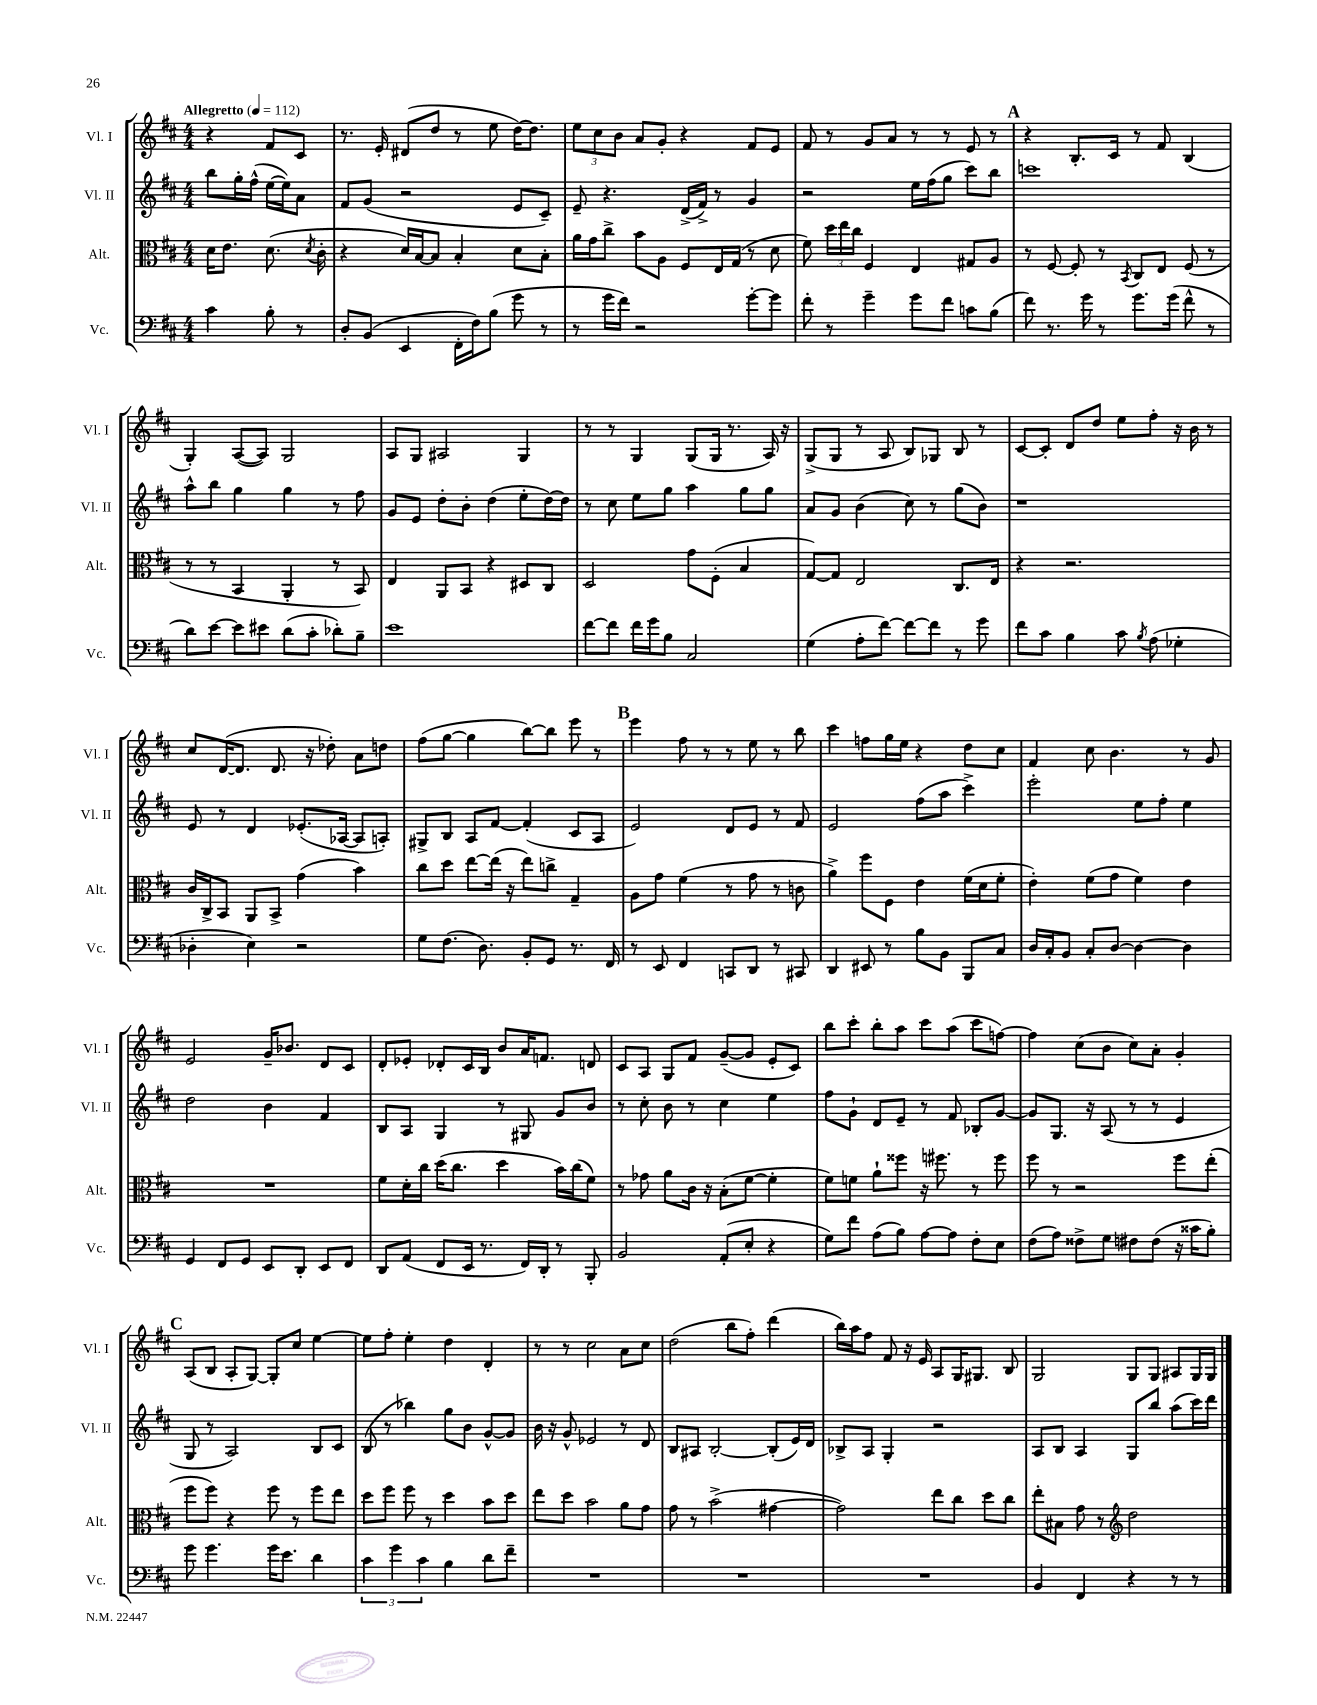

**kern	**kern	**kern	**kern
*part4	*part3	*part2	*part1
*staff4	*staff3	*staff2	*staff1
*I"Vc.	*I"Alt.	*I"Vl. II	*I"Vl. I
*I'Vc.	*I'Alt.	*I'Vl. II	*I'Vl. I
*clefF4	*clefC3	*clefG2	*clefG2
*k[f#c#]	*k[f#c#]	*k[f#c#]	*k[f#c#]
*M4/4	*M4/4	*M4/4	*M4/4
*MM112	*MM112	*MM112	*MM112
=	=	=	=
!	!	!	!LO:TX:a:B:t=Allegretto
4c#\	16d\KL	8bb\L	4r
.	8.e\J	.	.
.	.	16gg'\L	.
.	.	(16ff#^^\JJ	.
8B'\	(8.d\	[16ee\LL	8f#/L
.	.	16ee\J])	.
8r	.	8a\J	8c#/J
.	8qd/	.	.
.	16c#'\	.	.
=1	=1	=1	=1
8D'/L	4r	8f#/L	8.r
(8BB/J	.	(8g/J	.
.	.	.	16e'/
4EE/	16d/LL)	2r	(8d#X/L
.	[16B/J	.	.
.	8B/J]	.	8dd/J
16FF#'\LL	4B'/	.	8r
16F#\J)	.	.	.
(8B\J	.	.	8ee\
8g\	8d\L	8e/L	[16dd\KL)
.	.	.	8.dd\J]
8r	8B'\J	8c#~/J)	.
=2	=2	=2	=2
8r	16a\LL	8e~/	12ee\L
.	16g\J	.	.
.	.	.	12cc#\
16g\LL	8cc#^\J	4.r	.
.	.	.	12b\J
16f#\JJ)	.	.	.
2r	8b\L	.	8a/L
.	8A\J	.	8g'/J
.	8F#/L	(16d^/LL	4r
.	.	16f#^/JJ)	.
.	16E/L	8r	.
.	(16G/JJ	.	.
[8g'\L	8r	4g/	8f#/L
8g\J]	8d\	.	8e/J
=3	=3	=3	=3
8f#'\	8f#\)	2r	8f#/
8r	24dd\LL	.	8r
.	24ee\	.	.
.	24cc#\JJ	.	.
4g~\	4F#/	.	8g/L
.	.	.	8a/J
8g\L	4E/	16ee\LL	8r
.	.	(16ff#\J	.
8f#\J	.	8gg\J	8r
8cn\L	8G#X/L	8ccc#\L)	8e/
(8B\J	8A/J	8bb\J	8r
!!LO:REH:place=s1:t=A
=4	=4	=4	=4
8f#\)	8r	1cccn	4r
8.r	[8F#/	.	.
.	8F#'/]	.	8.B'/L
16g\	.	.	.
8r	8r	.	.
.	.	.	16c#/Jk
.	8qBB/	.	.
8.g\L	8C#/L	.	8r
.	8E/J	.	8f#/
(16g\Jk	.	.	.
8f#^^\	(8F#/	.	(4B/
8r	8r	.	.
!!LO:LB:g=z
=5	=5	=5	=5
8d\L)	8r	8aa^^\L	4G'/)
[8e\J	8r	8bb\J	.
8e\L]	4BB/	4gg\	([8A/L
8e#X\J	.	.	8A/J])
(8d\L	4AA'/	4gg\	2G/
8c#'\J	.	.	.
8d-X'\L)	8r	8r	.
8B~\J	8BB/)	8ff#\	.
=6	=6	=6	=6
1e	4E/	8g/L	8A/L
.	.	8e/J	8G/J
.	8AA/L	8dd'\L	2A#X/
.	8BB/J	8b'\J	.
.	4r	(4dd\	.
.	8D#X/L	8ee'\L	4G/
.	8C#/J	[16dd\L)	.
.	.	16dd\JJ]	.
=7	=7	=7	=7
[8f#\L	2D/	8r	8r
8f#\J]	.	8cc#\	8r
16f#\LL	.	8ee\L	4G/
16g\J	.	.	.
8B\J	.	8gg\J	.
2C#/	8g\L	4aa\	(8G/L
.	(8F#'\J	.	16G/Jk
.	.	.	8.r
.	4B/	8gg\L	.
.	.	8gg\J	16A/)
.	.	.	16r
=8	=8	=8	=8
(4G\	[8G/L)	8a/L	(8G^/L
.	8G/J]	8g/J	8G/J
8A'\L	2E/	(4b\	8r
[8f#\J)	.	.	8A/
8f#\L_	.	8cc#\)	8B/L)
8f#\J]	.	8r	8G-X/J
8r	8.C#/L	(8gg\L	8B/
8g\	.	8b\J)	8r
.	16E/Jk	.	.
=9	=9	=9	=9
8f#\L	4r	1r	[8c#/L
8c#\J	.	.	8c#'/J]
4B\	2.r	.	8d/L
.	.	.	8dd/J
8c#\	.	.	8ee\L
8qB/	.	.	.
(8A\	.	.	8ff#'\J
4G-X'\	.	.	16r
.	.	.	16b\
.	.	.	8r
!!LO:LB:g=z
=10	=10	=10	=10
4D-X'\	16c#/LL	8e/	8cc#/L
.	16C#^/J	.	.
.	8BB/J	8r	([16d/K
.	.	.	8.d/J]
4E\)	8AA/L	4d/	.
.	8BB^/J	.	8.d/
2r	(4g\	(8.e-X'/L	.
.	.	.	16r
.	.	.	8dd-X'\)
.	.	[16A-X/Jk	.
.	4b\)	8A-/L]	8a\L
.	.	8An'/J)	8ddn\J
=11	=11	=11	=11
8G\L	8cc#\L	8G#X^/L	(8ff#\L
(8.F#\J	8dd\J	8B/J	[8gg\J
.	[8ee\L	8A/L	4gg\]
8.D\)	.	.	.
.	(16ee\Jk]	[8f#/J	.
.	16r	.	.
8BB'/L	8ee\L)	(4f#'/]	[8bb\L)
8GG/J	8ccn^\J	.	8bb\J]
8.r	4G~/	8c#/L	8eee\
.	.	8A/J	8r
16FF#/	.	.	.
!!LO:REH:place=s1:t=B
=12	=12	=12	=12
8r	8A\L	2e/)	4eee\
8EE/	8g\J	.	.
4FF#/	(4f#\	.	8ff#\
.	.	.	8r
8CCn/L	8r	8d/L	8r
8DD/J	8g\	8e/J	8ee\
8r	8r	8r	8r
8CC#X/	8cn\	8f#/	8bb\
=13	=13	=13	=13
4DD/	4a^\)	2e/	4ccc#\
8EE#X/	8ff#\L	.	8ffn\L
8r	8F#\J	.	16gg\L
.	.	.	16ee\JJ
8B\L	4e\	(8ff#\L	4r
8BB\J	.	8aa\J	.
8BBB/L	(16f#\LL	4ccc#^\)	8dd\L
.	16d\J	.	.
8C#/J	8f#'\J	.	8cc#\J
=14	=14	=14	=14
16D/LL	4e'\)	2eee'\	4f#/
16C#'/J	.	.	.
8BB/J	.	.	.
8C#'/L	(8f#\L	.	8cc#\
[8D/J	8g\J	.	4.b\
4D\_	4f#\)	8ee\L	.
.	.	8ff#'\J	.
4D\]	4e\	4ee\	8r
.	.	.	8g/
!!LO:LB:g=z
=15	=15	=15	=15
4GG/	1r	2dd\	2e/
8FF#/L	.	.	.
8GG/J	.	.	.
8EE/L	.	4b\	16g~/KL
.	.	.	8.b-X/J
8DD'/J	.	.	.
8EE/L	.	4f#/	8d/L
8FF#/J	.	.	8c#/J
=16	=16	=16	=16
8DD/L	8f#\L	8B/L	8d'/L
(8AA/J	16d'\L	8A/J	8e-X'/J
.	16cc#\JJ	.	.
8FF#/L	(16dd\KL	4G/	8d-X'/L
.	8.cc#\J	.	.
16EE/Jk	.	.	16c#/L
8.r	.	.	16B/JJ
.	4dd\	8r	8b/L
16FF#/LL)	.	8G#X/	16a/K
16DD'/JJ	.	.	8.fn/J
8r	16b\LL)	8g/L	.
.	(16cc#\J	.	.
8BBB'/	8f#\J)	8b/J	8dn/
=17	=17	=17	=17
2BB/	8r	8r	8c#/L
.	8g-X\	8cc#'\	8A/J
.	8a\L	8b\	8G/L
.	16c#\Jk	8r	8f#/J
.	16r	.	.
(8AA'/L	(8B'\L	4cc#\	([8g~/L
8E'/J	[8f#\J	.	8g/J]
4r	4f#'\]	4ee\	8e'/L
.	.	.	8c#/J)
=18	=18	=18	=18
8G\L)	8f#\L)	8ff#\L	8bb\L
8f#\J	8fn\J	8g`\J	8ccc#'\J
(8A\L	8a`\L	8d/L	8bb'\L
8B\J)	8ff##X\J	8e~/J	8aa\J
[8A\L	16r	8r	8ccc#\L
.	8.ff#X\	.	.
8A\J]	.	8f#/	(8aa\J
8F#'\L	8r	8B-X'/L	8ccc#\L
8E\J	8ff#\	[8g/J	[8ffn\J)
=19	=19	=19	=19
(8F#\L	8ff#\	8g/L]	4ff\]
8A\J)	8r	8.G/J	.
8F##X^\L	2r	.	(8cc#\L
.	.	16r	.
8G\J	.	(8A/	8b\J
8F#X\L	.	8r	8cc#\L)
(8F#\J	.	8r	8a'\J
16r	8ff#\L	4e/	4g'/
16c##X\KL	.	.	.
8B'\J)	(8ee'\J	.	.
!!LO:LB:g=z
!!LO:REH:place=s1:t=C
=20	=20	=20	=20
8g\	8ff#\L	8G/	(8A/L
4.g\	8ff#\J)	8r	8B/J
.	4r	2A/)	8A'/L
.	.	.	[8G/J)
16g\KL	8ff#\	.	8G'/L]
8.e\J	.	.	.
.	8r	.	8cc#/J
4d\	8ff#\L	8B/L	[4ee\
.	8ee\J	8c#/J	.
=21	=21	=21	=21
6c#\	8dd\L	(8B/	8ee\L]
.	8ff#\J	8r	8ff#'\J
6g\	.	.	.
.	8ff#\	4bb-X\)	4ee'\
6c#\	.	.	.
.	8r	.	.
4B\	4dd\	8gg\L	4dd\
.	.	8b\J	.
8d\L	8b\L	[8g^^/L	4d'/
8f#~\J	8dd\J	8g/J]	.
=22	=22	=22	=22
1r	8ee\L	16b\	8r
.	.	16r	.
.	8dd\J	8g^^/	8r
.	2b\	2e-X/	2cc#\
.	8a\L	8r	8a\L
.	8g\J	8d/	8cc#\J
=23	=23	=23	=23
1r	8g\	8B/L	(2dd\
.	8r	8A#X/J	.
.	(2b^\	[2B'/	.
.	.	.	8bb\L
.	.	.	8ff#'\J)
.	[4g#X\	(8B'/L]	(4ddd\
.	.	16e/L)	.
.	.	16d/JJ	.
=24	=24	=24	=24
1r	2g#\])	8B-X^/L	16bb\LL)
.	.	.	16aa\J
.	.	8A/J	8ff#\J
.	.	4G'/	8f#/
.	.	.	16r
.	.	.	16e/
.	8ee\L	2r	8A/L
.	8cc#\J	.	16G/K
.	.	.	8.G#X/J
.	8dd\L	.	.
.	8cc#\J	.	8B/
=25	=25	=25	=25
4BB/	8ee'\L	8A/L	2G/
.	8B#X\J	8B/J	.
4FF#/	8g\	4A/	.
.	8r	.	.
*	*clefG2	*	*
4r	2dd\	8G/L	8G/L
.	.	8bb/J	8G/J
8r	.	(8aa\L	8A#X/L
8r	.	16ccc#\L)	16G/L
.	.	16ddd\JJ	16G/JJ
==	==	==	==
*-	*-	*-	*-
